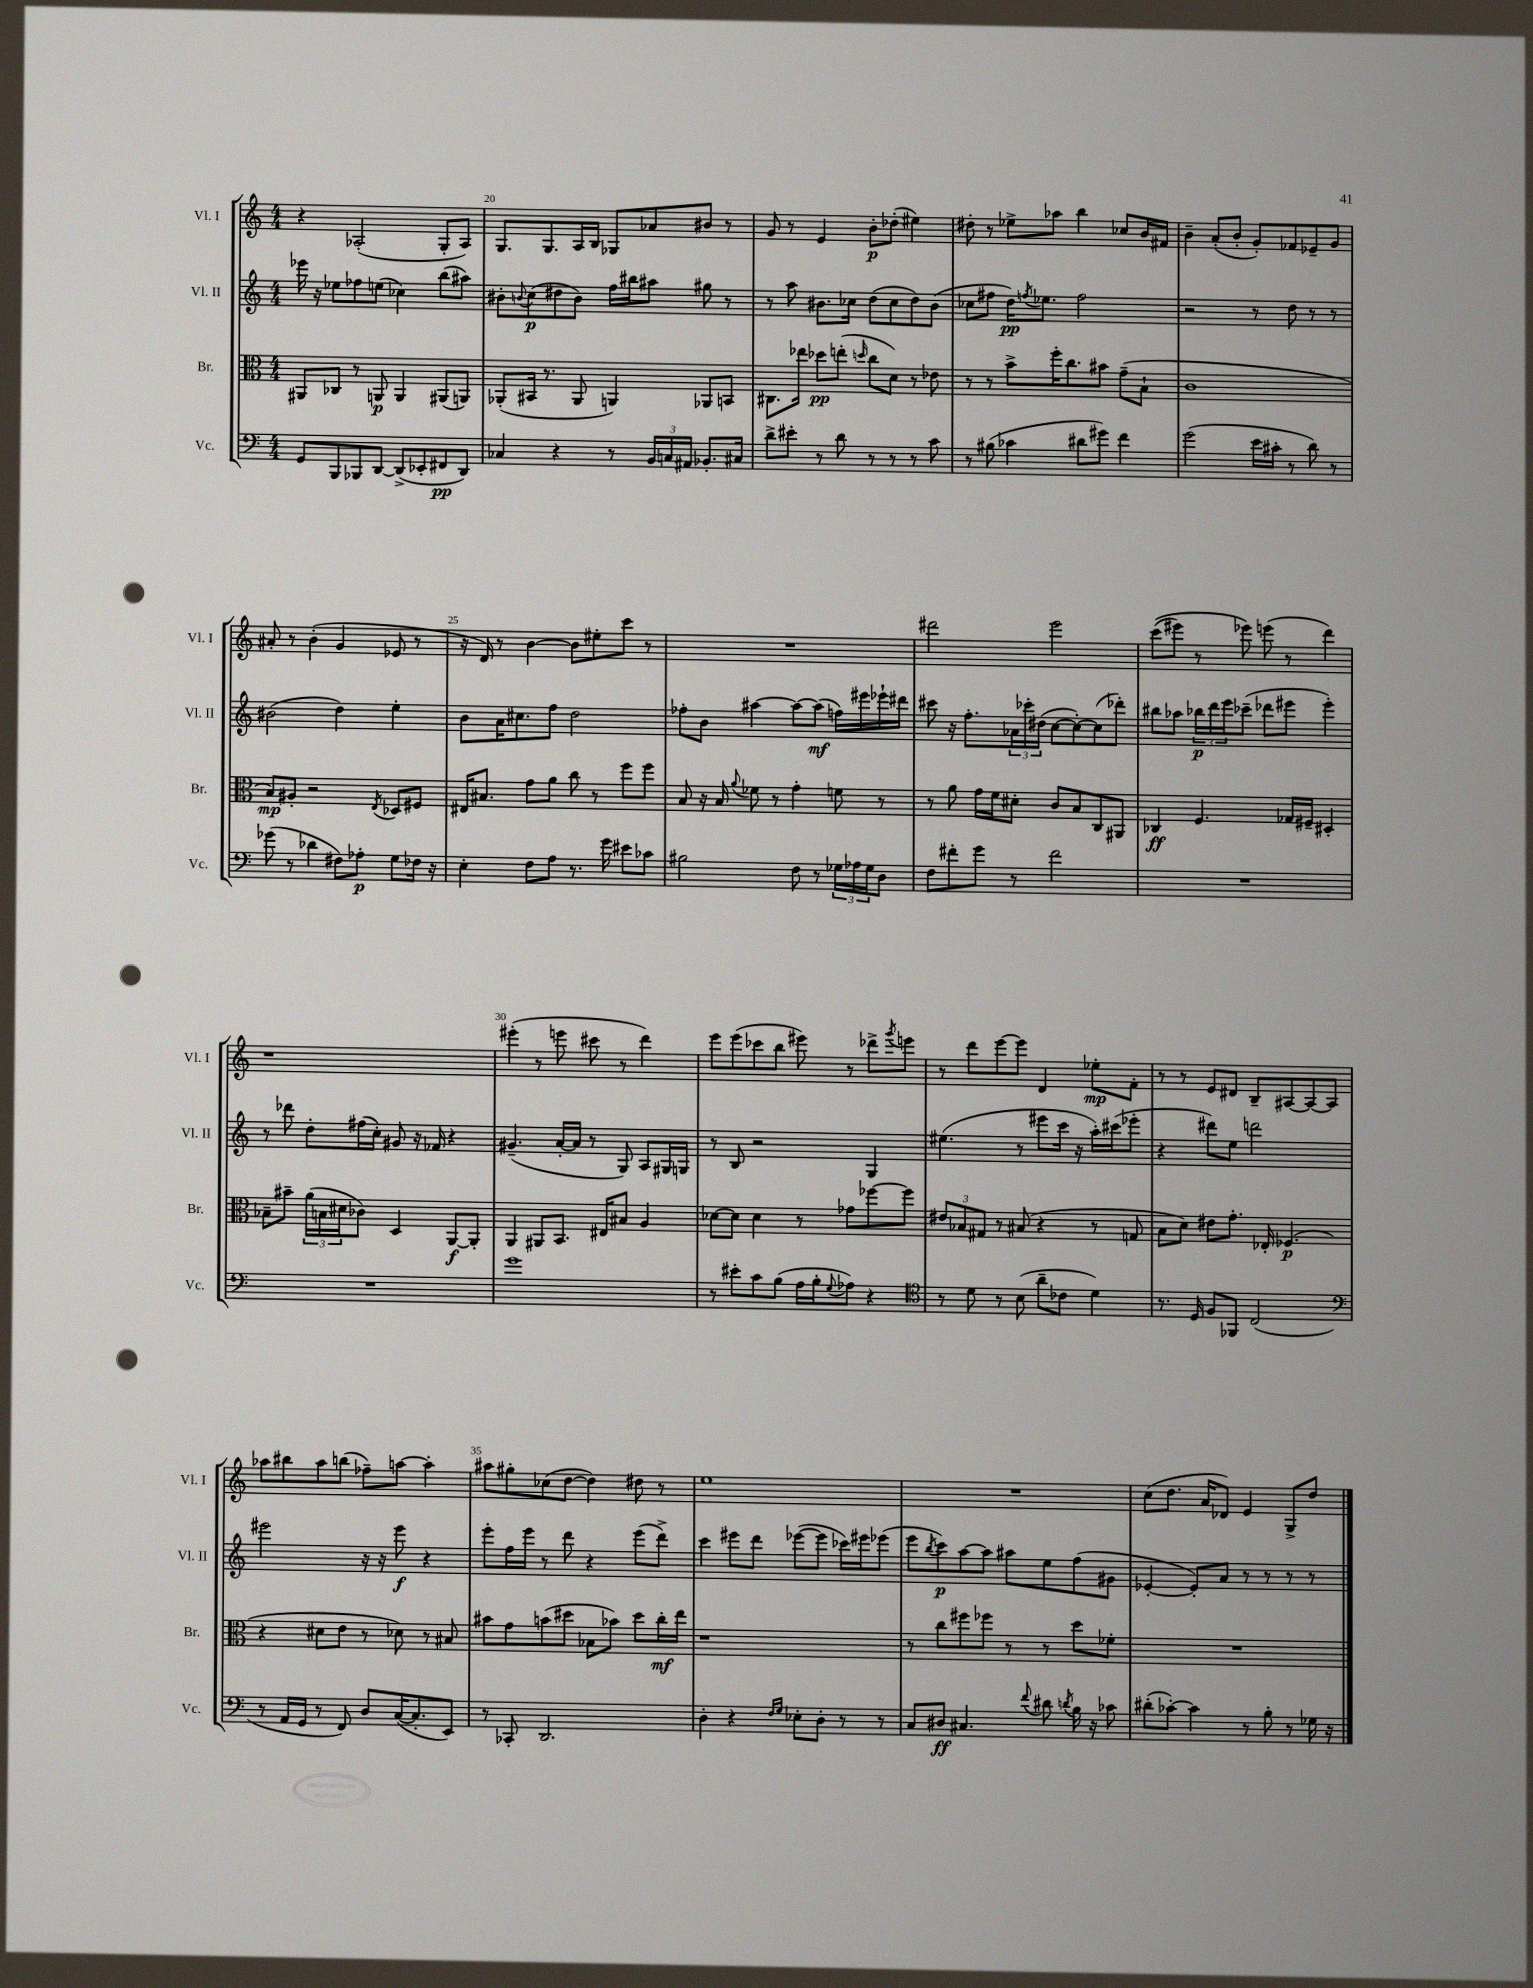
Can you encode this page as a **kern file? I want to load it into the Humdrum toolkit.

**kern	**kern	**kern	**kern
*staff4	*staff3	*staff2	*staff1
*clefF4	*clefC3	*clefG2	*clefG2
*k[]	*k[]	*k[]	*k[]
*M4/4	*M4/4	*M4/4	*M4/4
8GG	8AA#	16eee-	4r
.	.	16r	.
8BBB	8C-	8ee-	.
8BBB-	8r	8ff-	(2A-'
[8DD	8AA	(8ee	.
(8DD^]	4AA	4cc-)	.
8EE-'	.	.	.
8FF#	(8AA#	(8bb	8G'
8DD)	8AA)	8aa#)	8A-)
=	=	=	=
4C-	(8AA-'	8b#'	8.G
.	.	8qqb	.
.	16BB#	(8cc	.
.	8.r	.	8.G
4r	.	8dd#	.
.	8AA-	8b)	16A
.	.	.	16B
8r	4AA)	16ff	8G-
.	.	16bb#	.
24BB	.	8aa#	8a-
24C	.	.	.
24AA#	.	.	.
8.BB-'	8AA-	8gg#	8b#
.	8BB	8r	8r
16C#	.	.	.
=	=	=	=
8d^	8.C#	8r	8g
8e#'	.	8aa	8r
.	16ee-	.	.
8r	8dd-	8.b#	4e
8d	(8ee'	.	.
.	.	16cc-	.
.	16qqdd	.	.
8r	8cc	(8dd	8b'
8r	8d)	8cc-	(8dd-'
8r	8r	8dd)	4ee#)
8c	8e-	(8b#	.
=	=	=	=
8r	8r	8cc-	8dd#'
(8B#	8r	8ff#	8r
4c-	8b^	16dd)	8ee-^
.	.	8qff	.
.	.	8.ee-	.
.	16ff'	.	8aa-
.	8.cc	.	.
8d#	.	2ff	4bb
8g#)	8b#	.	.
4f	(8g~	.	8cc-
.	8B`	.	16b
.	.	.	16f#
=	=	=	=
(2g	1c	2r	4b~
.	.	.	(8a'
.	.	.	8b'
16e	.	8r	8g')
16c#'	.	.	.
8r	.	8dd	8f-
8d)	.	8r	8e-~
8r	.	8r	8g
=	=	=	=
(8g-	8B)	(2b#	8a#'
8r	8A#'	.	8r
4d-	2r	.	(4b'
8F#)	.	4dd)	4g
8A-'	.	.	.
.	8qE	.	.
8G	8D-	4ee'	8e-
16F-	8F#	.	8r
16r	.	.	.
=	=	=	=
4E'	16E#	8b	16r
.	8.B#	.	16d)
.	.	16a	8r
.	.	8.cc#	.
8F	8g	.	[4b
8A	8a	8ff	.
8.r	8cc	2dd	8b]
.	8r	.	8ee#'
16g	.	.	.
8e#	8ff	.	8ccc
8c-	8ff	.	8r
=	=	=	=
2B#	8B	8ff-'	1r
.	16r	8b	.
.	16B	.	.
.	8qqa	.	.
.	8f-	[4aa#	.
.	8r	.	.
8F	4g'	8aa#_	.
8r	.	(8aa#]	.
24G-	8f	16ff)	.
24A-	.	.	.
.	.	16eee#	.
24G-	.	.	.
8D	8r	16eee-`	.
.	.	16ddd#	.
=	=	=	=
8F	8r	8ccc#	2ddd#
8f#'	8a	16r	.
.	.	8.ff'	.
8g	16g	.	.
.	16f	.	.
8r	8d#'	24a-	.
.	.	24ccc-'	.
.	.	(24dd#	.
2f#	8c	[8cc	2eee
.	8B	8cc'_)	.
.	8C	(8cc]	.
.	8AA#	8ddd-')	.
=	=	=	=
1r	4C-	8bb#	&((8ccc
.	.	8aa-	8eee#)
.	4.F	24bb-	8r
.	.	24ddd	.
.	.	24eee	.
.	.	(8ccc-~	8eee-&)
.	.	8ddd-	(8eee
.	16G-	8eee#	8r
.	16F#~	.	.
.	4D#'	4eee#')	4ddd)
=	=	=	=
1r	8B-~	8r	1r
.	8b#~	8ddd-	.
.	(24a	8dd'	.
.	24B	.	.
.	24d#	.	.
.	8c-)	(16ff#	.
.	.	16cc')	.
.	4D	8g#	.
.	.	16r	.
.	.	16f-	.
.	[8AA	4r	.
.	8AA']	.	.
=	=	=	=
1g	4AA	(4.g#~	(4eee#'
.	8AA#	.	8r
.	8.BB	[16a'	8eee
.	.	16a]	.
.	.	8r	8ccc#
.	16E#	.	.
.	8B#	8G)	8r
.	4A	8A	4ddd)
.	.	16G#	.
.	.	16G	.
=	=	=	=
8r	[8d-	8r	8eee
8e#'	8d-]	8B	(8eee
8c	4d-	2r	8ccc-
(8B	.	.	8bb
16A	8r	.	8eee#)
16B'	.	.	.
8qqG	.	.	.
8A-)	8g-	.	8r
4r	[8ff-	4G	8ddd-^
.	.	.	8qggg
.	8ff-]	.	8eee
=	=	=	=
*clefC4	*	*	*
8r	12e#	(4.ee#	8r
.	12B-	.	.
8d	.	.	8ddd
.	12G#	.	.
8r	8r	.	[8eee
(8B	(8B#	8r	8eee]
8a~	4r	8eee#	4d
8c-	.	16ccc	.
.	.	16r	.
4d)	8r	16aa')	8ee-'
.	.	(16ccc#	.
.	8G	8eee-'	8f'
=	=	=	=
8.r	8B	4r	8r
.	8d)	.	8r
16D	.	.	.
8F	8e#	8ddd#)	8e
8FF-	8.g'	8ee	8d#
(2C	.	2ddd	8B~
.	16E-'	.	.
.	(4.F-	.	[8A#
.	.	.	8A#_
.	.	.	8A#]
=	=	=	=
*clefF4	*	*	*
8r	4r	2eee#	8aa-
16AA	.	.	8bb#
16GG	.	.	.
8r	8d#	.	8aa-
8FF)	8e	.	(8bb
8D	8r	16r	8ff-~)
.	.	16r	.
([16C	8d-)	8eee#	[8aa
8.C']	.	.	.
.	8r	4r	4aa']
8EE)	8B#	.	.
=	=	=	=
8r	8b#	8eee'	8aa#
8CC-'	8g	16ff	8gg#'
.	.	16eee	.
2.DD	(8b	8r	(8cc-
.	8dd#	8ddd	[8dd
.	8B-	4r	4dd])
.	8b-)	.	.
.	8dd#	(8eee	8dd#
.	16cc'	8ddd^)	8r
.	16ee	.	.
=	=	=	=
4D'	1r	4ccc	1ee
4r	.	8eee#	.
.	.	8ddd	.
16qqF	.	.	.
16qqG	.	.	.
8E-'	.	([8eee-	.
8D'	.	8eee-]	.
8r	.	16ccc-)	.
.	.	16eee#	.
8r	.	(8eee-	.
=	=	=	=
8C	8r	8eee	1r
.	.	8qbb	.
8D#	8cc	8ccc)	.
4.C#	8ff#	[8aa	.
.	8ff-	8aa]	.
.	8r	8aa#	.
8qqf	.	.	.
8d#	8r	8ee	.
8qd	.	.	.
16B	8dd	(8ff	.
16r	.	.	.
8c-	8f-'	8g#	.
=	=	=	=
(8d#'	1r	[4e-'	(8cc
[8c-')	.	.	8.dd
4c-]	.	8e-'])	.
.	.	.	16a
.	.	8a	8d-)
8r	.	8r	4e
8B'	.	8r	.
8r	.	8r	8G^
16G-	.	8r	8dd
16r	.	.	.
==	==	==	==
*-	*-	*-	*-
